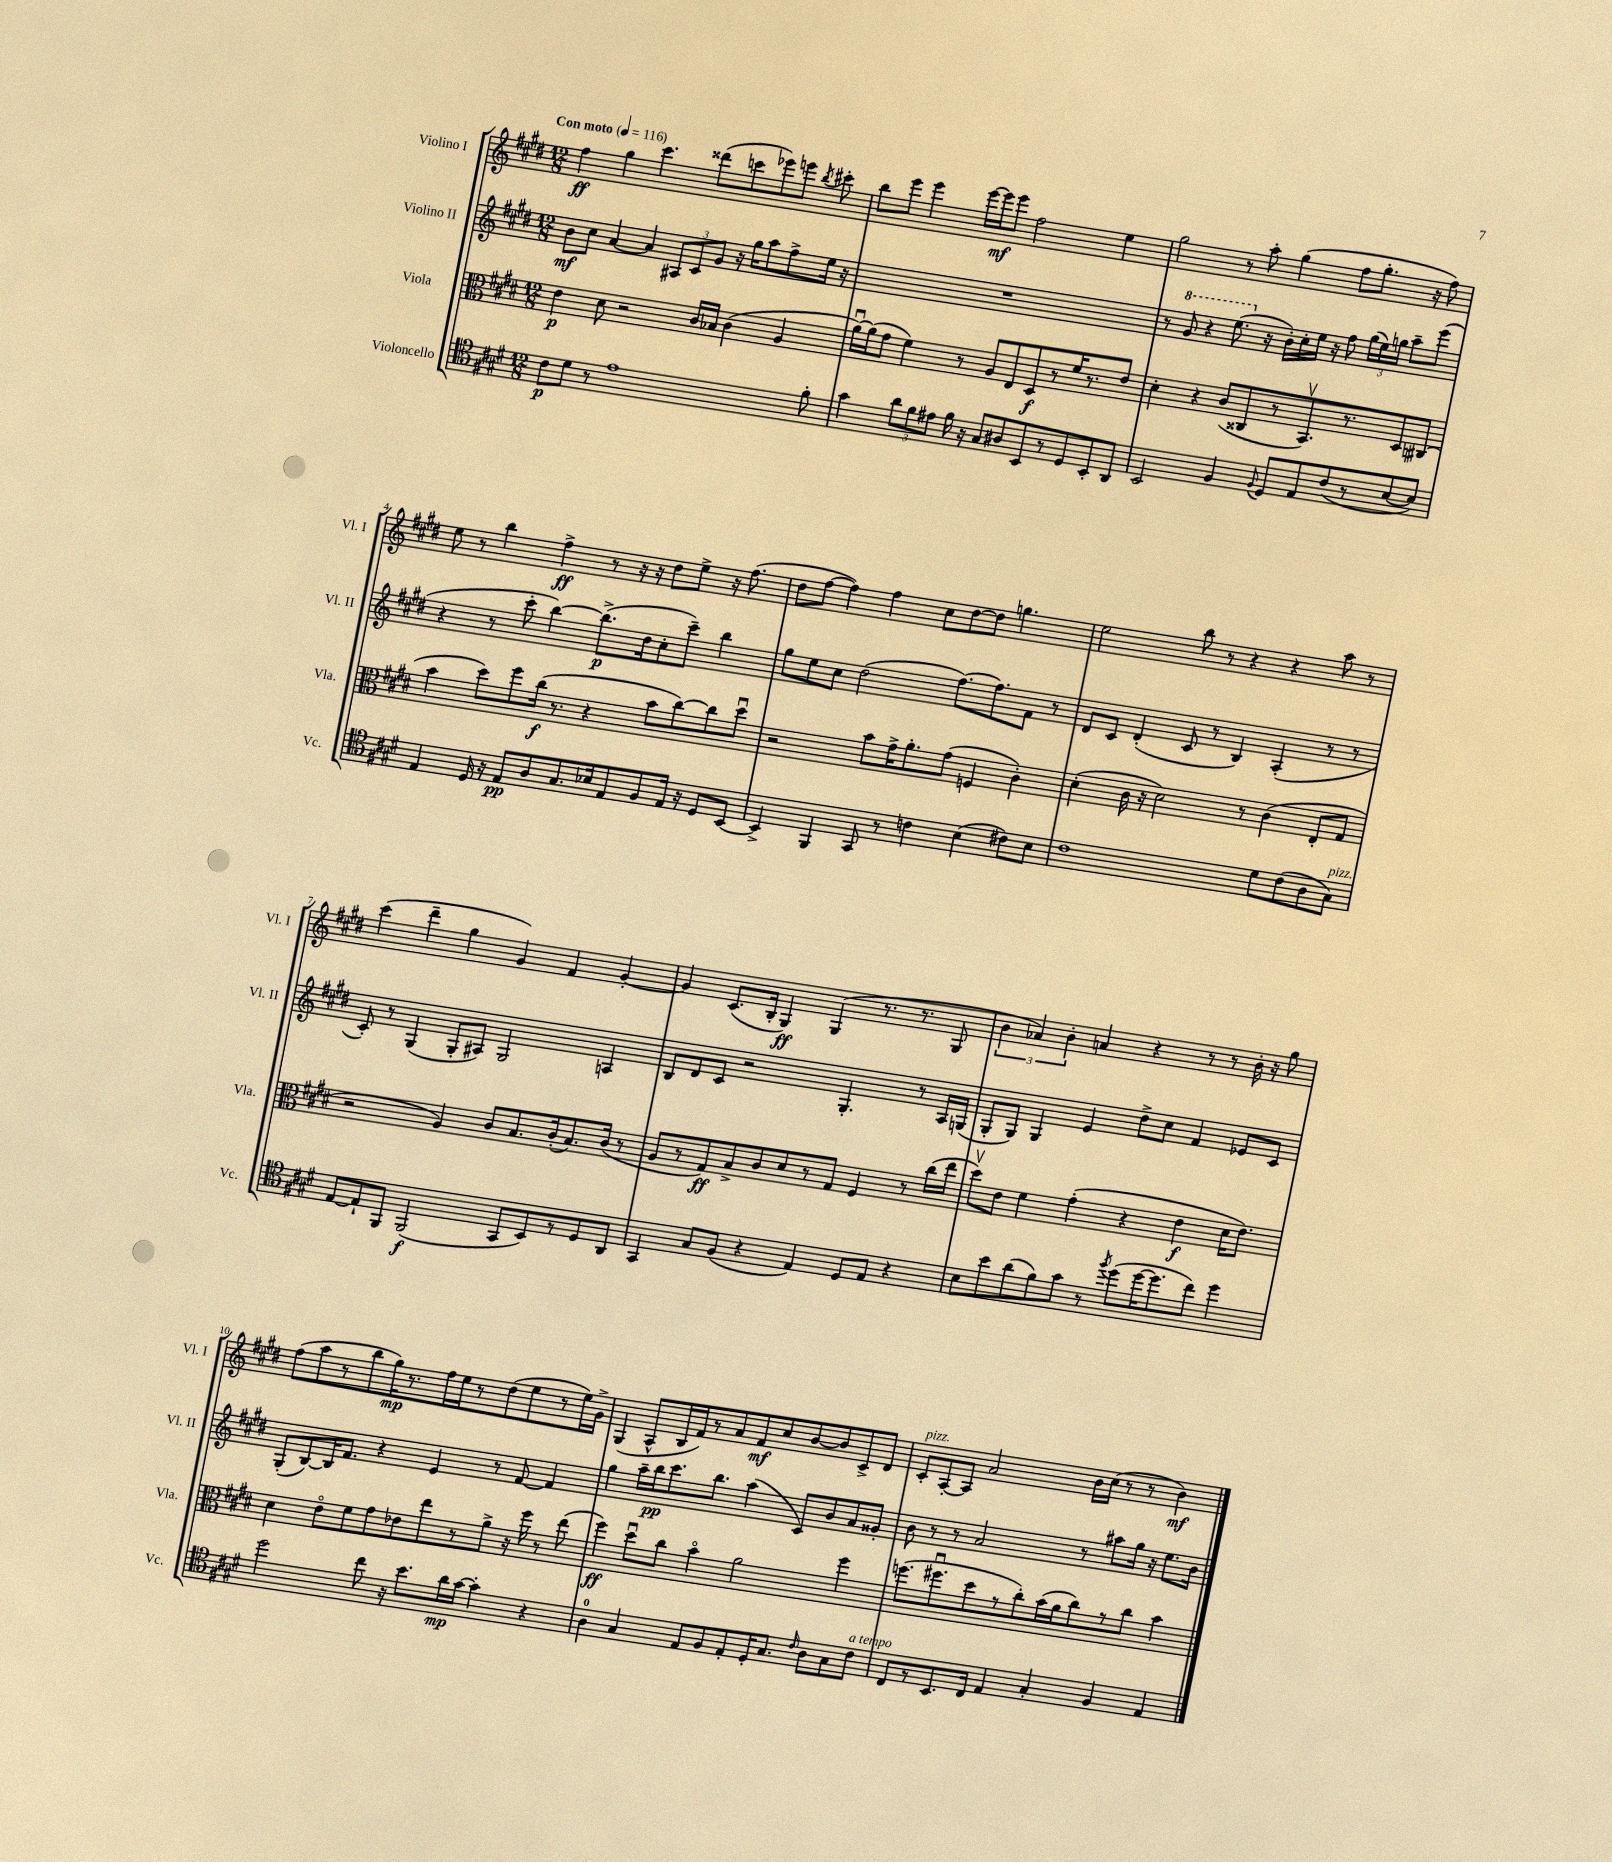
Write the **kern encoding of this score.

**kern	**kern	**kern	**kern
*staff4	*staff3	*staff2	*staff1
*clefC4	*clefC3	*clefG2	*clefG2
*k[f#c#g#d#]	*k[f#c#g#d#]	*k[f#c#g#d#]	*k[f#c#g#d#]
*M12/8	*M12/8	*M12/8	*M12/8
*MM116	*MM116	*MM116	*MM116
8c#	4e	8b	4ff#
8d#	.	8cc#	.
8r	8d#	[4a	4gg#
1e	2r	.	.
.	.	4a]	4.ccc#
.	.	12A#	.
.	.	12c#	.
.	16c#	.	(8ddd##
.	.	12g#	.
.	16B-	.	.
.	(4c#	16r	8ccc
.	.	16gg#	.
.	.	8aa	8eee-)
.	4A	8ff#^	8eee
.	.	.	8qbb
8f#'	.	16ee	8ccc#'
.	.	16r	.
=	=	=	=
4g#	[16au)	1.r	8bb
.	(16a]	.	.
.	8g#	.	8eee
12a	4f#)	.	4eee
12f#	.	.	.
12e#	.	.	.
16f#	8r	.	[16eee
16r	.	.	16eee]
8G#	8A	.	8eee
8A#	8E	.	2ff#
8BB	8D#	.	.
8r	8r	.	.
8D#	16f#	.	.
.	8.r	.	.
8BB'	.	.	4ee
8AA	8e	.	.
=	=	=	=
2BB	4d#'	8r	2gg#
.	.	8gg#	.
.	4r	4r	.
4F#	(8c#	(8.eee	8r
.	8C##	.	8aa'
.	.	16r	.
8qqF#	.	.	.
8D#	8r	16b')	(4gg#
.	.	16cc#'	.
8E	8.BBv)	16ee	.
.	.	16r	.
(8c#	.	8ff#	8ff#
.	8.r	.	.
8r	.	(24gg#	8.gg#'
.	.	24ee)	.
.	.	24gg	.
[8B	8D#	8aa~	.
.	.	.	16r
8B])	(8C#	(8eee	8ff#)
=	=	=	=
4E	4b	4r	8ee
.	.	.	8r
16D#	8dd#)	8r	4bb
16r	.	.	.
8E	8ff#	8ccc#'	.
8A	(16cc#	[4bb)	4ff#^
.	8.r	.	.
8.G#	.	.	.
.	4r	(8.bb^]	8r
16B-	.	.	.
8E	.	.	16r
.	.	16dd#	16r
8F#	8b	8cc#'	8dd#
16E	[8cc#)	8ccc#~)	8ee^
16r	.	.	.
8D#	8cc#]	4bb	16r
.	.	.	(8.ff#
[8BB	8dd#u	.	.
=	=	=	=
4BB^]	2r	8gg#	8dd#
.	.	8ee	[8ff#
4FF#	.	8cc#	4ff#])
.	.	(2dd#	.
8GG#	8b	.	4ff#
8r	16g#^	.	.
.	8.a'	.	.
4c	.	.	8cc#
.	(8g#	[8.ff#)	[8dd#
(4B	4F	.	8dd#]
.	.	8.ff#]	.
.	.	.	4.gg
8c#)	4c#')	8f#	.
8B	.	8r	.
=	=	=	=
1c#	(4d#'	8d#	2ee
.	.	8c#	.
.	16c#	(4d#'	.
.	16r	.	.
.	2d#)	.	.
.	.	8c#	8bb
.	.	8r	8r
.	.	4B)	4r
.	8r	.	.
8d#	(4c#	(4A'	4r
(8c#	.	.	.
8A	8E'	8r	8aa
8G#)	8G#	8r	8r
=	=	=	=
[8E	2r	8c#')	(4ccc#
8E`]	.	8r	.
8FF#	.	(4G#	4ddd#~
(2FF#	.	.	.
.	4A)	8G#'	4gg#
.	.	8A#)	.
.	8c#	2G#	4g#)
8GG#	8.B	.	.
8BB)	.	.	4f#
.	(16c#'	.	.
8r	8.B)	.	.
8D#	.	4A	[4g#'
.	(16c#	.	.
8AA	8r	.	.
=	=	=	=
4GG#	8A	8B	4g#]
.	8r	8d#	.
8G#	8G#)	8c#	(8.c#
(8F#	8B^	2r	.
.	.	.	16B'
4r	8c#	.	4G#)
.	8d#	.	.
4E)	8r	.	(4G#
.	8G#	4.G#'	.
8D#	4F#	.	8.r
8E	.	.	.
.	.	.	8.r
4r	8r	8r	.
.	(16cc#	16A	8G#
.	16ee	(16G	.
=	=	=	=
8B	8dd#v)	8G#'	6b
8b	8e	8G#)	.
.	.	.	6a-)
(8a	4f#	4G#	.
.	.	.	6b'
8f#)	.	.	.
8g#	(4g#'	4e	4a
8r	.	.	.
8qff#	.	.	.
(8dd#	4r	8dd#^	4r
[16dd#	.	8cc#	.
8.dd#]	.	.	.
.	4e	4f#	8r
8cc#)	.	.	8r
4dd#	16d#	8e-	16b'
.	8.e)	.	16r
.	.	8c#	8gg#
=	=	=	=
2dd#	4d#	(8G#'	(8ff#
.	.	[8B)	8aa
.	8eo	16B]	8r
.	.	8.f#	.
.	8f#	.	8bb
8cc#	8g#	4r	16gg#)
.	.	.	8.r
16r	8e-	.	.
8.b	.	.	.
.	8ee	4e	16ff#
.	.	.	16ee
16a	8r	.	8r
[16g#	.	.	.
4g#']	8a^	8r	(8dd#
.	16r	[8f#	8ee
.	16ff#	.	.
4r	8r	4f#]	8r
.	(8ee	.	16ee)
.	.	.	16g#^
=	=	=	=
4A	4ff#)	4gg#	(4G#
4G#	8dd#u	16aa~	8A^^
.	.	16bb	.
.	8cc#	8.ccc#	16B
.	.	.	16f#)
8E	4bo	.	8r
.	.	8.bb	.
8F#	.	.	8a
8E'	2a	(4aa	8f#
16D#'	.	.	8cc#
8.G#	.	.	.
.	.	8c#)	[8b
16qqc#	.	.	.
8A	.	8b	8b]
8G#	4ff#	8a	8c#^
8c#	.	8g##'	8d#
=	=	=	=
8C#	(8.ff	8b	8c#'
8r	.	8r	[8A'
.	8.ff#u	.	.
8.BB	.	8r	8A]
.	8dd#	2a	2a
16C#	.	.	.
4E	8r	.	.
.	8cc#')	.	.
4G#'	(16b	.	.
.	16a	.	.
.	8cc#)	8r	16b
.	.	.	(16cc#
4F#	8r	8aa#	8r
.	8cc#	16gg#	8r
.	.	16r	.
4E	4b	8.ee	4b)
.	.	16b	.
==	==	==	==
*-	*-	*-	*-
